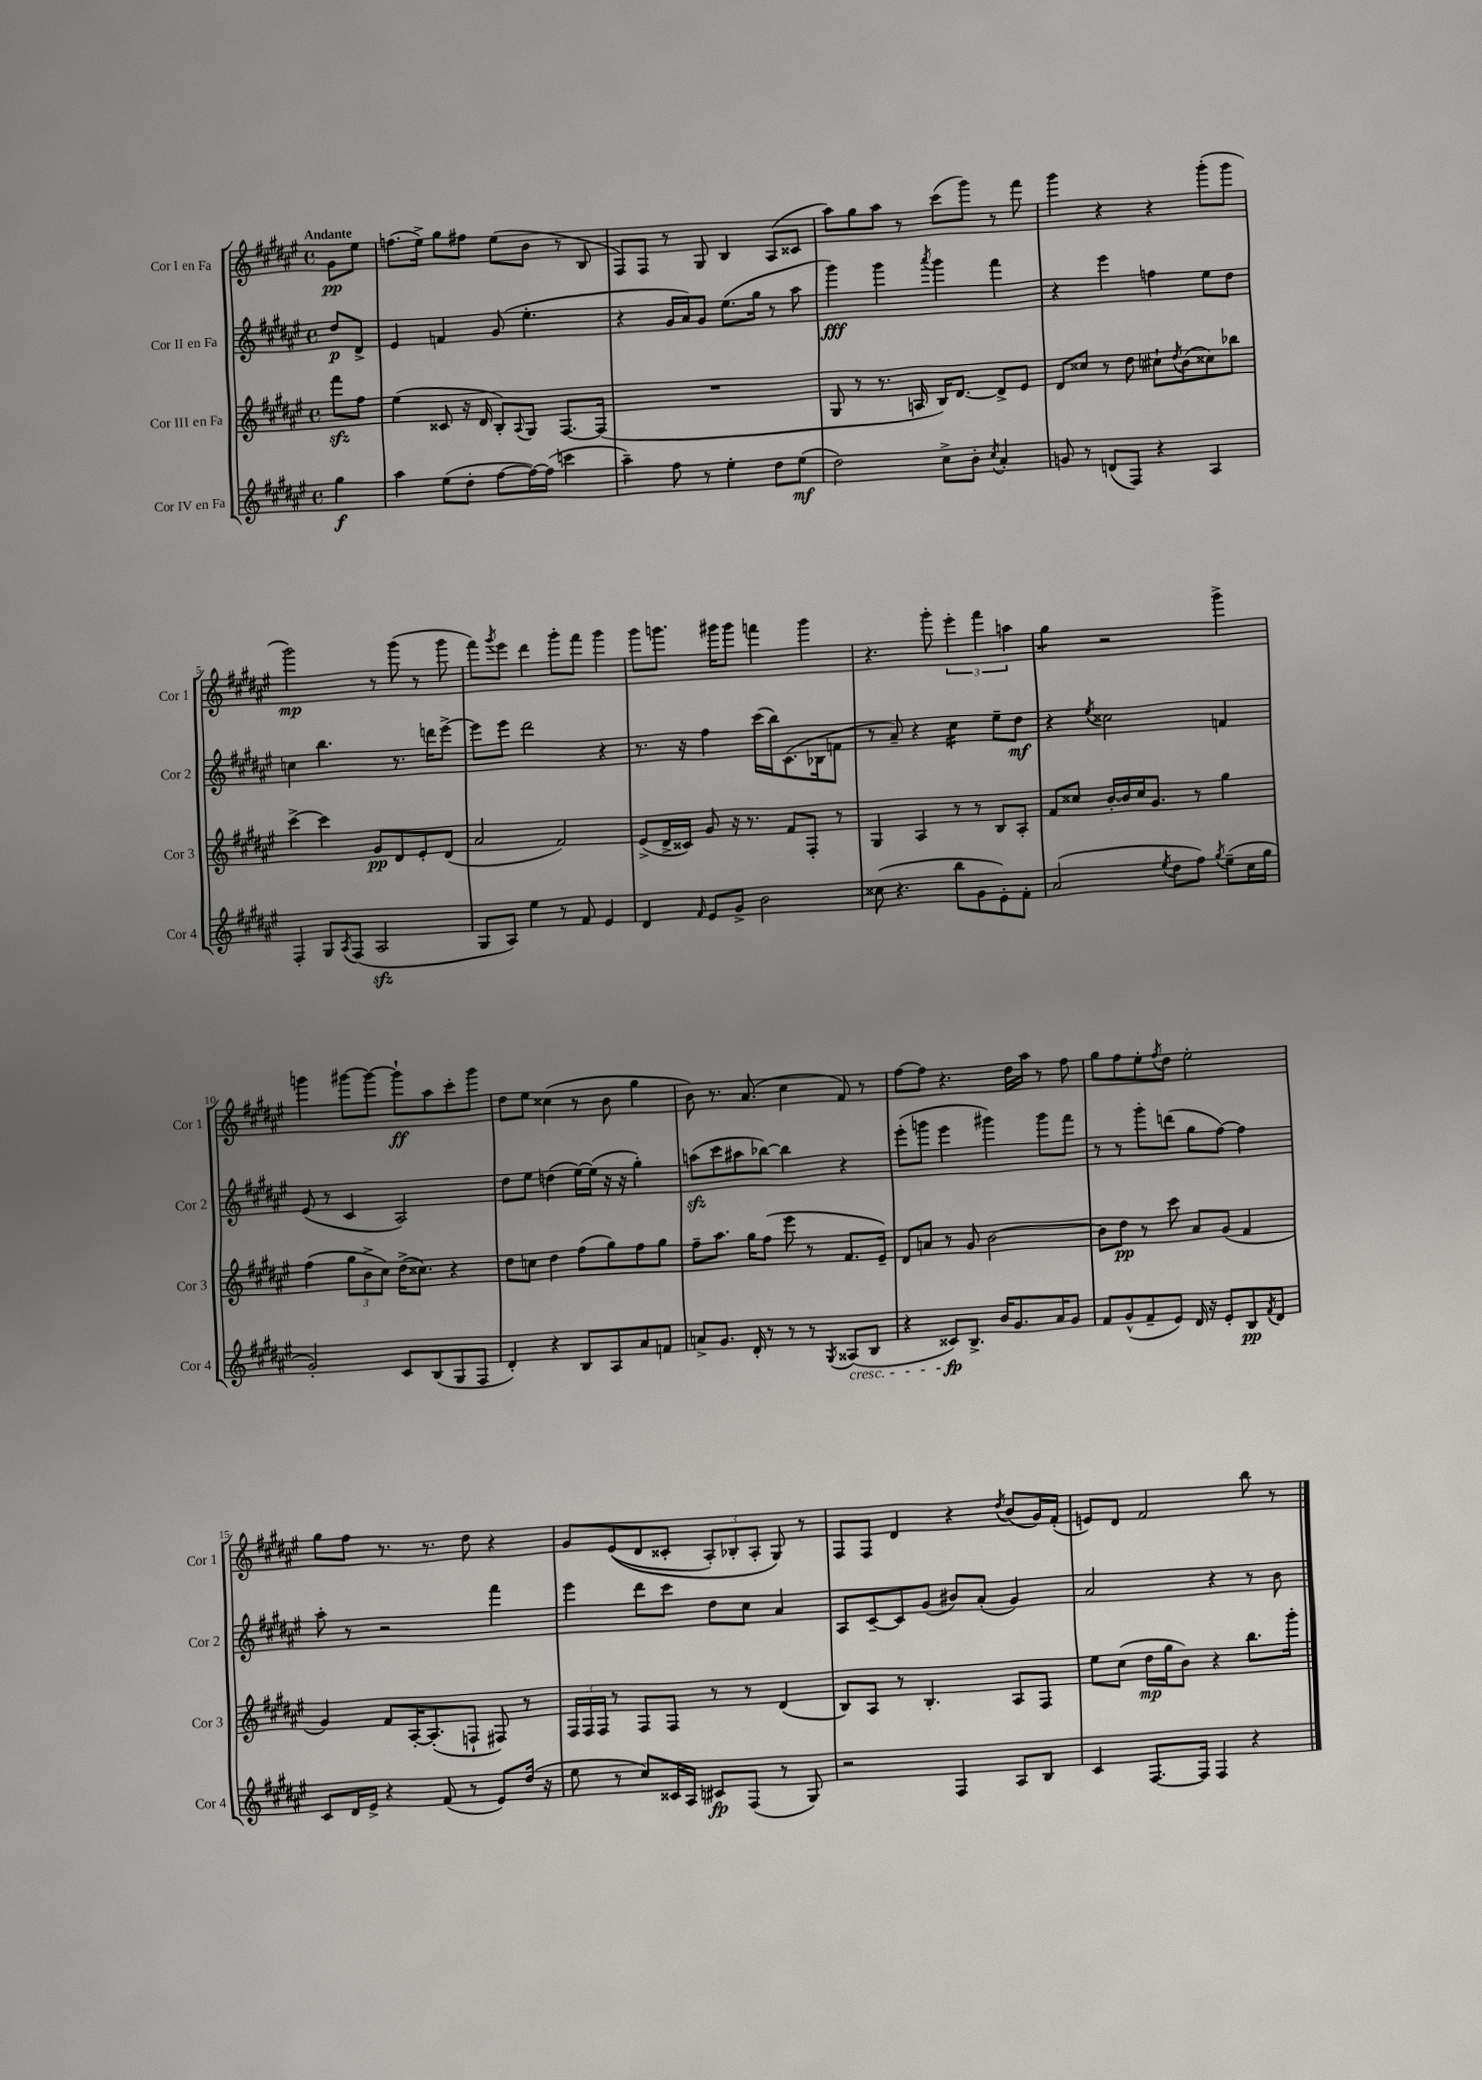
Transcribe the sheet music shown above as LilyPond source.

<<
\new StaffGroup <<
\new Staff = "s0" \with { instrumentName = "Cor I en Fa" shortInstrumentName = "Cor 1" } {
    \clef treble \key fis \major \defaultTimeSignature \time 4/4 \partial 4 \tempo "Andante"
    gis'8\pp eis''8 |
    f''8.( eis''16->) gis''8 fis''8 eis''8( b'8 r8 b8 |
    fis8) fis8 r8 gis8 b4 ais8( cisis'8 |
    ais''8) gis''8 ais''8 r8 cis'''8( gis'''8) r8 fis'''8 |
    gis'''4 r4 r4 gis'''8-.( gis'''8 |
    gis'''2\mp) r8 gis'''8( r8 gis'''8 |
    fis'''8) \acciaccatura { gis'''8 } eis'''8 dis'''4 gis'''8-. fis'''8 gis'''4 |
    gis'''8 g'''8. gis'''16 gis'''8 f'''4 gis'''4 |
    r4. gis'''8-. \tuplet 3/2 { eis'''4-. fis'''4 a''4 } |
    gis''4:8 r2 gis'''4-> |
    g'''4 gis'''8~ gis'''8~ gis'''8-!\ff ais''8 cis'''8-. gis'''8 |
    dis''8 eis''8 cisis''4( r8 b'8 gis''4 |
    b'8) r8. ais'8.( cis''4 fis'8) r8 |
    fis''8~ fis''8 r4. dis''16 ais''16 r8 fis''8 |
    gis''8 fis''8 eis''8-. \acciaccatura { fis''8 } dis''8 eis''2-. |
    gis''8 fis''8 r8. r8. dis''8 r4 |
    gis'8 eis'8(\( dis'8 cisis'8-. \tuplet 3/2 { ais8-.) bes8-. ais8-. } gis8\) r8 |
    fis8 fis8 dis'4 r4 \acciaccatura { dis''8 } b'8( gis'16) fis'16-.( |
    e'8) dis'8 fis'2 b''8 r8 \bar "|." |
}
\new Staff = "s1" \with { instrumentName = "Cor II en Fa" shortInstrumentName = "Cor 2" } {
    \clef treble \key fis \major \defaultTimeSignature \time 4/4 \partial 4
    dis''8\p dis'8-> |
    eis'4 f'4 gis'8( eis''4.-. |
    r4 gis'16 ais'16) gis'8 eis''8.( gis''16 r8 ais''8 |
    gis'''4\fff) gis'''4 \acciaccatura { ais'''8 } gis'''4 fis'''4 |
    r4 eis'''4 f''4 eis''8 dis''8 |
    c''4 b''4. r8. d'''16 eis'''8~-> |
    eis'''8 eis'''8 dis'''2 r4 |
    r8. r16 fis''4 cis'''16( b''16) cis'8.( bes16 f'8 |
    r8 ais'8--) r4 cis''4:16 eis''8-- dis''8\mf |
    r4 \acciaccatura { eis''8 } cisis''2 f'4 |
    eis'8( r8 cis'4 ais2) |
    dis''8 eis''8 d''4( eis''16~) eis''16( r16 r16 gis''4-.) |
    a''8\sfz( cis'''8 ais''8 bes''8~) bes''4 r4 |
    eis'''8-.( g'''8 eis'''4 gis'''4) gis'''8 fis'''8 |
    r8 r8 gis'''8-. d'''8( gis''8 fis''8~) fis''4 |
    ais''8-. r8 r2 fis'''4 |
    eis'''4 dis'''8 cis'''8 dis''8 cis''8 ais'4 |
    ais8 cis'8~-- cis'8 gis'8( bis'8) ais'8-.( gis'4) |
    ais'2 r4 r8 b'8 \bar "|." |
}
\new Staff = "s2" \with { instrumentName = "Cor III en Fa" shortInstrumentName = "Cor 3" } {
    \clef treble \key fis \major \defaultTimeSignature \time 4/4 \partial 4
    fis'''8\sfz fis''8 |
    eis''4( cisis'8 r16 dis'16 b8-.) \appoggiatura { ais8 } gis8 fis8.~ fis16( |
    R1 |
    gis8 r8 r8. a16 b16) dis'8.~ dis'8-> eis'8 |
    dis'8 cisis''8 r8 dis''8 cis''8-! \acciaccatura { dis''8 } b'8( cisis''8) bes''8 |
    cis'''4~-> cis'''4 gis'8\pp dis'8 eis'8-. dis'8( |
    ais'2 fis'2) |
    eis'8->( dis'16-> cisis'16) gis'8 r16 r8. fis'8 fis8-. r8 |
    gis4 ais4 r8 r8 b8 ais8-. |
    fis'8 cisis''8 b'16~-. b'16 cisis''16 gis'8. r8 gis''4 |
    fis''4( \tuplet 3/2 { gis''8 b'8-> cis''8) } dis''16->( cisis''8.) r4 |
    dis''8 c''8 dis''4 fis''8( gis''8) fis''8 gis''8 |
    fis''8-- ais''8. gis''16 fis''8( eis'''8 r8 fis'8. eis'16--) |
    dis'8 a'8 r8 gis'8 b'2~ |
    b'8 dis''8\pp r8 cis'''8 ais'8 gis'8( fis'4 |
    gis'4) fis'8 ais16~-. ais8.-.( f8-! fis8) r8 |
    \tuplet 3/2 { fis16 fis16 fis16 } r8 fis8 fis8 r8 r8 dis'4( |
    b8) ais8 r8 b4.-. ais8 fis8 |
    eis''8 cis''8( dis''16\mp gis''16 b'8) r4 b''8. gis'''16-. \bar "|." |
}
\new Staff = "s3" \with { instrumentName = "Cor IV en Fa" shortInstrumentName = "Cor 4" } {
    \clef treble \key fis \major \defaultTimeSignature \time 4/4 \partial 4
    gis''4\f |
    ais''4 eis''8( dis''8-. fis''8~ fis''16~) fis''16( c'''4 |
    ais''4--) fis''8 r8 eis''4-. dis''8 eis''8\mf( |
    dis''2) cis''8-> b'8-. \acciaccatura { cis''8 } ais'4-. |
    g'8 r8 d'8( fis8) r4 ais4 |
    fis4-. gis8 \acciaccatura { ais8 } fis8( ais2\sfz |
    gis8 ais8) eis''4 r8 fis'8 eis'4 |
    dis'4 \grace { fis'16 } eis'8 gis'8-> b'2 |
    cisis''8( r4. b''8 gis'8 eis'8-.) fis'8-. |
    ais'2( \acciaccatura { eis''8 } dis''8 fis''8) \acciaccatura { gis''8 } eis''8--( cis''16 gis''16 |
    gis'2-.) cis'8 b8( gis8 fis8 |
    dis'4-.) r4 b8 ais8 ais'8 f'8 |
    a'8-> gis'8. dis'16-. r8 r8 r8 \acciaccatura { gis8 } aisis8\cresc( b8 |
    r4 cisis'8\fp\!) b8.-> b'16 gis'8. ais'16 gis'8 |
    fis'8 gis'8-^( fis'8-- eis'8) dis'16 r16 eis'8-. b8\pp \acciaccatura { fis'8 } dis'8 |
    cis'8 dis'16 eis'16-> r4 fis'8( r8 eis'8) dis''16( r16 |
    eis''8 r8 cis''8) cisis'16 ais16 cis'8\fp fis8( r8 gis8) |
    r2 fis4 ais8 b8 |
    cis'4 fis8.~ fis16 fis4 r4 \bar "|." |
}
>>
>>
